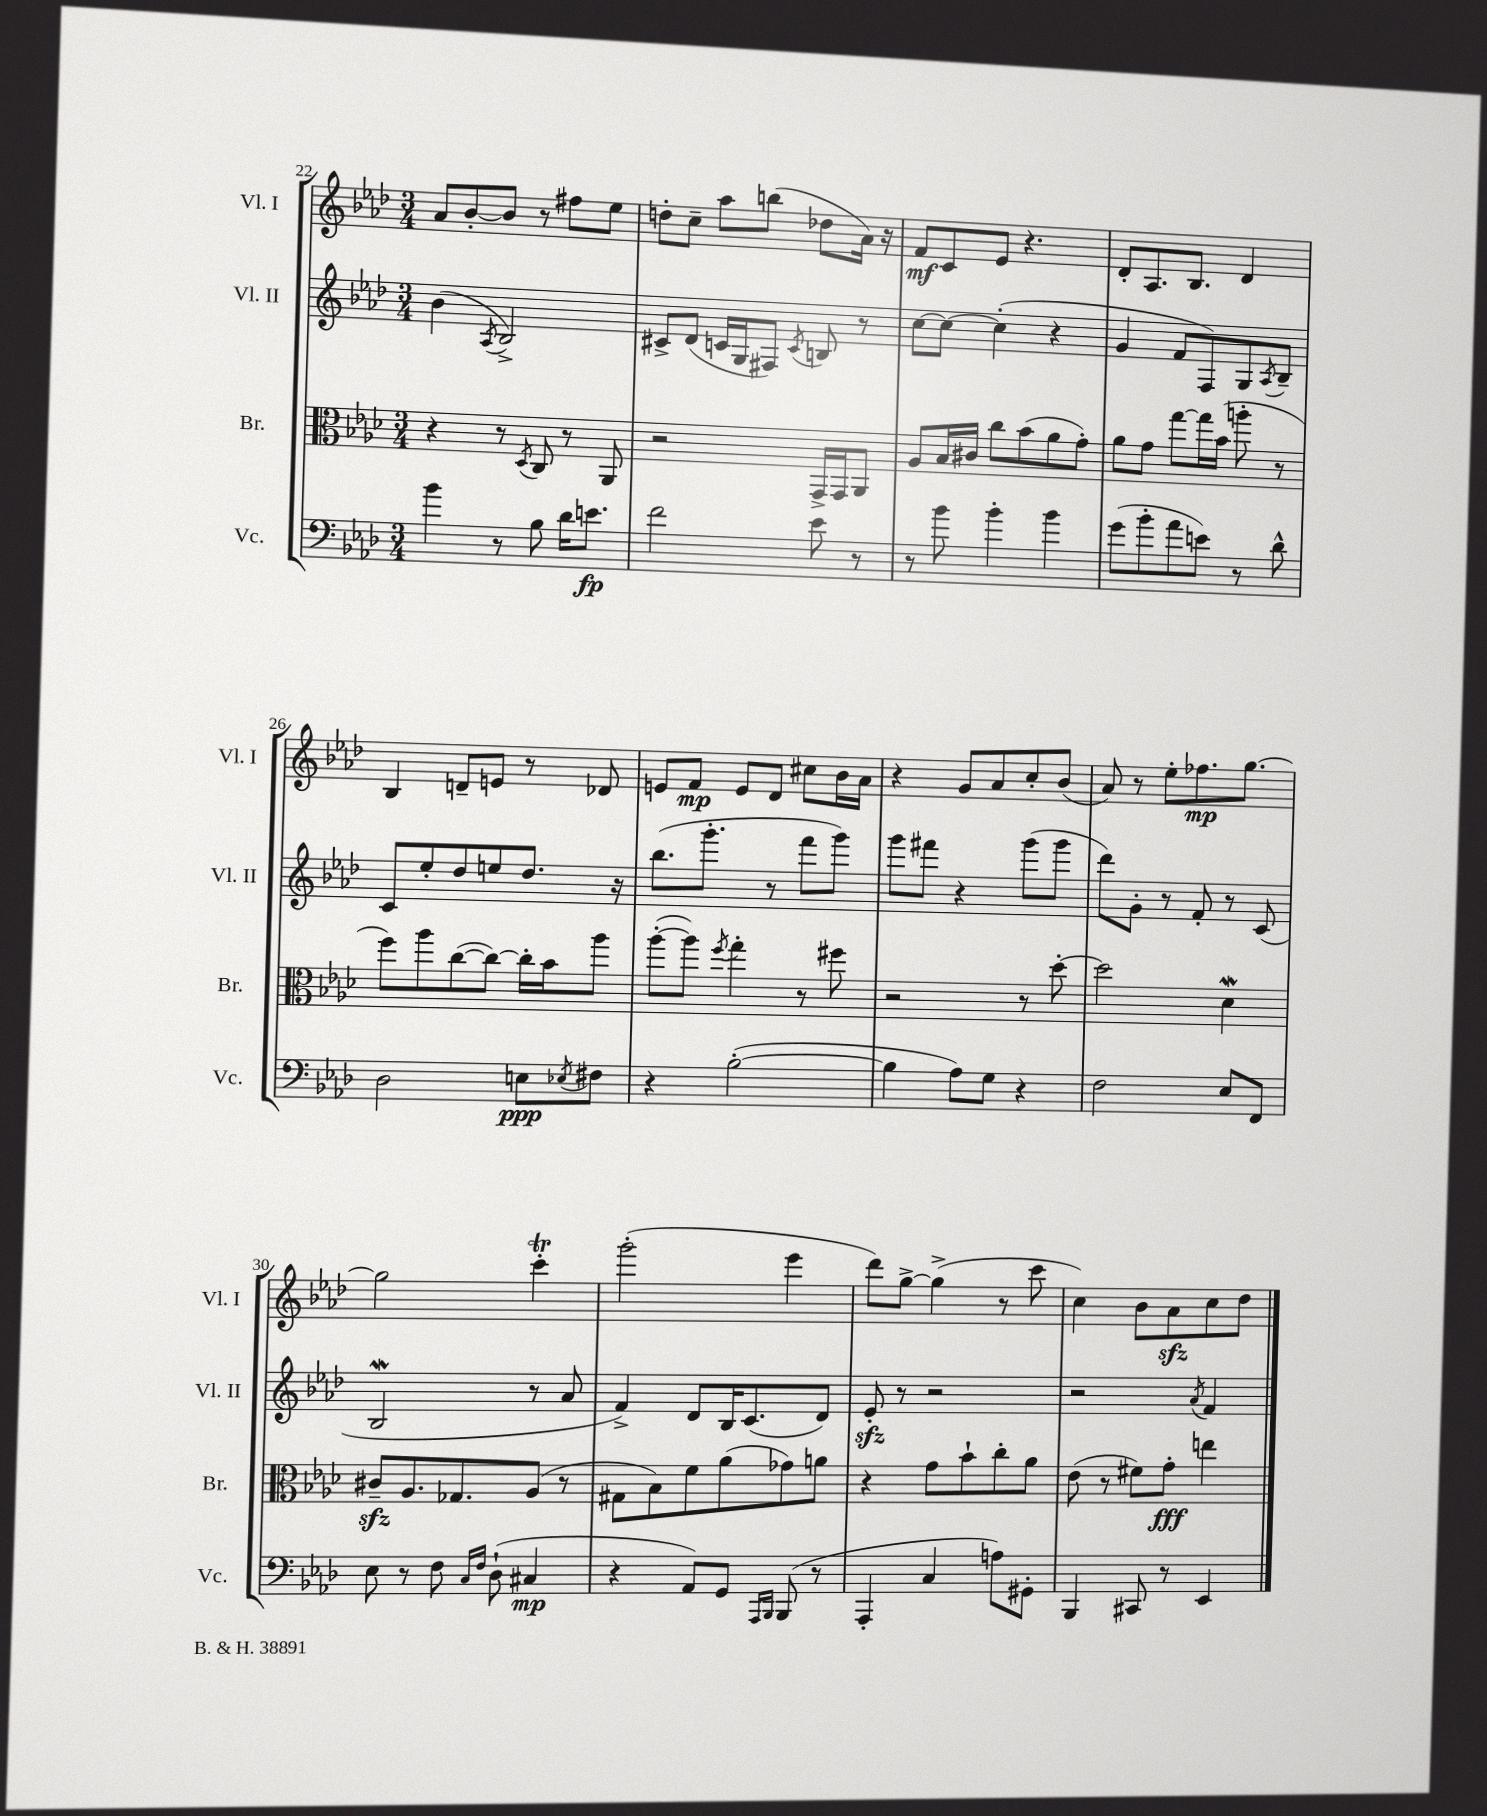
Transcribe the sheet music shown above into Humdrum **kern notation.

**kern	**dynam	**kern	**dynam	**kern	**kern	**dynam
*part4	*part4	*part3	*part3	*part2	*part1	*part1
*staff4	*staff4	*staff3	*staff3	*staff2	*staff1	*staff1
*I"Vc.	*	*I"Br.	*	*I"Vl. II	*I"Vl. I	*
*I'Vc.	*	*I'Br.	*	*I'Vl. II	*I'Vl. I	*
*clefF4	*	*clefC3	*	*clefG2	*clefG2	*
*k[b-e-a-d-]	*	*k[b-e-a-d-]	*	*k[b-e-a-d-]	*k[b-e-a-d-]	*
*M3/4	*	*M3/4	*	*M3/4	*M3/4	*
=22	=22	=22	=22	=22	=22	=22
4b-\	.	4r	.	(4b-\	8a-/L	.
.	.	.	.	.	[8b-'/	.
.	.	.	.	8qA-/	.	.
8r	.	8r	.	2B-^/)	8b-/J]	.
.	.	8qD-/	.	.	.	.
8B-\	.	8C/	.	.	8r	.
16d-\KL	.	8r	.	.	8ff#X\L	.
8.en\J	fp	.	.	.	.	.
.	.	8AA-/	.	.	8ee-\J	.
=23	=23	=23	=23	=23	=23	=23
2f\	.	2r	.	8c#X^/L	8ddn'\L	.
.	.	.	.	(8d-/J	8cc~\J	.
.	.	.	.	16cn/LL	8aa-\L	.
.	.	.	.	16G/J	.	.
.	.	.	.	8F#X/J)	(8bbn\J	.
.	.	.	.	8qc/	.	.
8e-\	.	16GG^/LL	.	8Bn/	8dd-X\L	.
.	.	16GG/J	.	.	.	.
8r	.	8AA-/J	.	8r	16a-\Jk)	.
.	.	.	.	.	16r	.
=24	=24	=24	=24	=24	=24	=24
8r	.	8A-/L	.	[8cc\L	8f/L	mf
8b-\	.	16B-/L	.	8cc\J_	8c/	.
.	.	16c#X/JJ	.	.	.	.
4b-'\	.	8cc\L	.	(4cc'\]	8e-/J	.
.	.	(8b-\	.	.	4.r	.
4b-\	.	8a-\	.	4r	.	.
.	.	8g'\J)	.	.	.	.
=25	=25	=25	=25	=25	=25	=25
(8g\L	.	8a-\L	.	4g/	8d-'/L	.
8b-'\	.	8g\J	.	.	8.A-/	.
8a-\	.	[8gg\L	.	8f/L	.	.
.	.	.	.	.	8.B-/J	.
8en\J)	.	16gg\L]	.	8F/)	.	.
.	.	(16b-\JJ	.	.	.	.
8r	.	8aan'\	.	8G/	4d-/	.
.	.	.	.	8qA-/	.	.
8d-^^\	.	8r	.	8B-~/J	.	.
!!LO:LB:g=z
=26	=26	=26	=26	=26	=26	=26
2D-\	.	8ff\L)	.	8c/L	4B-/	.
.	.	8aa-\	.	8ee-'/	.	.
.	.	([8cc\	.	8dd-/	8dn~/L	.
.	.	8cc\J_)	.	8een/	8en/J	.
8En\L	ppp	16cc'\LL]	.	8.dd-/J	8r	.
.	.	16b-\J	.	.	.	.
8qE-X/	.	.	.	.	.	.
8F#X\J	.	8aa-\J	.	.	8d-X/	.
.	.	.	.	16r	.	.
=27	=27	=27	=27	=27	=27	=27
4r	.	([8aa-'\L	.	(8.bb-\L	8en/L	.
.	.	8aa-\J])	.	.	8f/J	mp
.	.	.	.	8.ggg'\J	.	.
.	.	8qff/	.	.	.	.
([2B-'\	.	4gg'\	.	.	8e/L	.
.	.	.	.	8r	8d-/J	.
.	.	8r	.	8fff\L	8cc#X\L	.
.	.	8ff#X\	.	8ggg\J)	16b-\L	.
.	.	.	.	.	16a-\JJ	.
=28	=28	=28	=28	=28	=28	=28
4B-\]	.	2r	.	8ggg\L	4r	.
.	.	.	.	8fff#X\J	.	.
8A-\L)	.	.	.	4r	8g/L	.
8G\J	.	.	.	.	8a-/	.
4r	.	8r	.	(8ggg\L	8cc'/	.
.	.	[8dd-'\	.	8ggg\J	(8b-/J	.
=29	=29	=29	=29	=29	=29	=29
2F\	.	2dd-\]	.	8ddd-\L)	8a-/)	.
.	.	.	.	8g'\J	8r	.
.	.	.	.	8r	8ee-'\L	.
.	.	.	.	8f'/	8.ff-X\	mp
8E-/L	.	4d-w\	.	8r	.	.
.	.	.	.	.	[8.gg\J	.
8FF/J	.	.	.	(8c/	.	.
!!LO:LB:g=z
=30	=30	=30	=30	=30	=30	=30
8E-\	.	8c#Xzz~/L	.	2B-W/	2gg\]	.
8r	.	8.A-/	.	.	.	.
8F\	.	.	.	.	.	.
.	.	8.G-X/	.	.	.	.
16qqC/LL	.	.	.	.	.	.
16qqF/JJ	.	.	.	.	.	.
(8D-`\	.	.	.	.	.	.
4C#X/	mp	(8A-/J	.	8r	4ccct'\	.
.	.	8r	.	8a-/	.	.
=31	=31	=31	=31	=31	=31	=31
4r	.	8G#X\L	.	4f^/)	(2ggg'\	.
.	.	8B-\)	.	.	.	.
8AA-/L)	.	8f\	.	8d-/L	.	.
8GG/J	.	(8a-\	.	16B-/K	.	.
.	.	.	.	(8.c/	.	.
16qqAAA-/LL	.	.	.	.	.	.
16qqBBB-/JJ	.	.	.	.	.	.
(8BBB-/	.	8g-X\)	.	.	4eee-\	.
8r	.	8an\J	.	8d-/J)	.	.
=32	=32	=32	=32	=32	=32	=32
4AAA-'/	.	4r	.	8e-zz'/	8ddd-\L)	.
.	.	.	.	8r	[8gg^\J	.
4C/	.	8g\L	.	2r	(4gg^\]	.
.	.	8b-`\	.	.	.	.
8An\L)	.	8cc'\	.	.	8r	.
8GG#X'\J	.	8a-\J	.	.	8ccc\	.
=33	=33	=33	=33	=33	=33	=33
4BBB-/	.	(8e-\	.	2r	4cc\)	.
.	.	8r	.	.	.	.
8CC#X/	.	8f#X\L)	.	.	8b-\L	.
8r	.	8g'\J	fff	.	8a-zz\	.
.	.	.	.	8qa-/	.	.
4EE-/	.	4een\	.	4f/	8cc\	.
.	.	.	.	.	8dd-\J	.
==	==	==	==	==	==	==
*-	*-	*-	*-	*-	*-	*-
